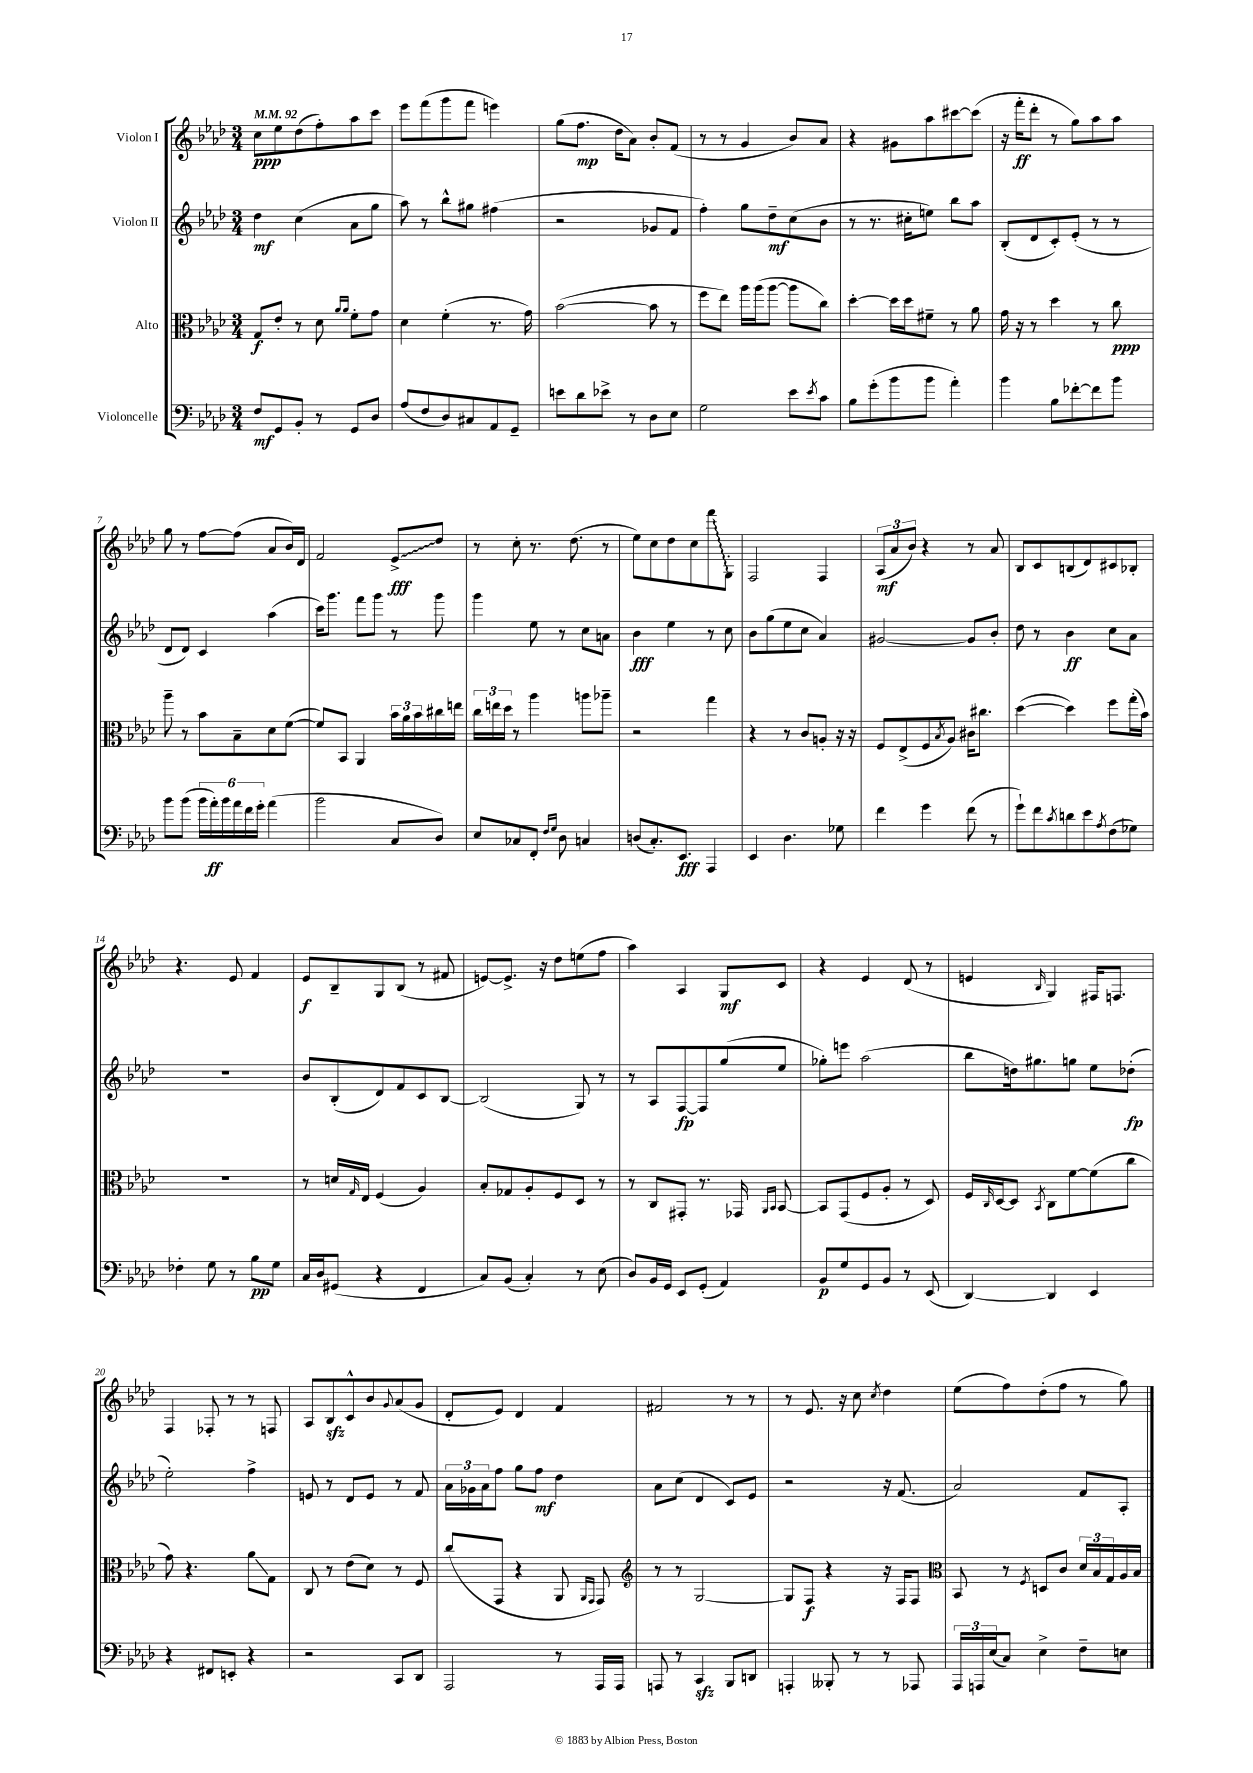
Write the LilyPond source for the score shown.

<<
\new StaffGroup <<
\new Staff = "s0" \with { instrumentName = "Violon I" } {
    \clef treble \key aes \major \numericTimeSignature \time 3/4 \tempo 4 = 92
    c''8\ppp ees''8 des''8( f''8-.) aes''8 c'''8 |
    ees'''8 f'''8( g'''8 f'''8 e'''4) |
    g''8( f''8.\mp des''16 aes'8) bes'8-. f'8( |
    r8 r8 g'4 bes'8) aes'8 |
    r4 gis'8 aes''8 cis'''8~ cis'''8( |
    r16 f'''16-.\ff des'''8-. r8 g''8) aes''8 aes''8 |
    g''8 r8 f''8~ f''8( aes'8 bes'16) des'16 |
    f'2 \once \override Glissando.style = #'zigzag ees'8->\glissando\fff des''8 |
    r8 c''8-. r8. des''8.( r8 |
    ees''8) c''8 des''8 c''8 \once \override Glissando.style = #'zigzag f'''8\glissando g8-. |
    f2 f4 |
    \tuplet 3/2 { aes8\mf( aes'8 bes'8) } r4 r8 aes'8 |
    bes8 c'8 b8( des'8) cis'8 bes8-. |
    r4. ees'8 f'4 |
    ees'8\f bes8-- g8 bes8( r8 fis'8 |
    e'8~) e'8.-> r16 des''8 e''8( f''8 |
    aes''4) aes4 g8\mf c'8 |
    r4 ees'4 des'8( r8 |
    e'4 \grace { bes16 } g4) fis16 f8. |
    f4 fes8-. r8 r8 f8 |
    aes8 bes8\sfz c'8-^ bes'8 \appoggiatura { g'8 } aes'8( g'8 |
    des'8-. ees'8) des'4 f'4 |
    fis'2 r8 r8 |
    r8 ees'8. r16 c''8 \acciaccatura { c''8 } des''4 |
    ees''8( f''8) des''8-.( f''8 r8 g''8) \bar "|." |
}
\new Staff = "s1" \with { instrumentName = "Violon II" } {
    \clef treble \key aes \major \numericTimeSignature \time 3/4
    des''4\mf c''4( aes'8 g''8 |
    aes''8) r8 bes''8-^ gis''8 fis''4( |
    r2 ges'8 f'8 |
    f''4-.) g''8 des''8--\mf c''8( bes'8 |
    r8 r8. cis''16-. e''8) bes''8 aes''8 |
    bes8-.( des'8 c'8-.) ees'8-.( r8 r8 |
    des'8 des'8) c'4 aes''4( |
    c'''16) g'''8. f'''8 g'''8 r8 g'''8 |
    g'''4 ees''8 r8 c''8 a'8 |
    bes'4\fff ees''4 r8 c''8 |
    bes'8 g''8( ees''8 c''8 aes'4) |
    gis'2~ gis'8 bes'8-. |
    des''8 r8 bes'4\ff c''8 aes'8 |
    R2. |
    bes'8 bes8-.( des'8) f'8 c'8 bes8~ |
    bes2( g8) r8 |
    r8 aes8 f8~\fp f8 g''8( ees''8 |
    ges''8-.) e'''8 aes''2( |
    bes''8 d''16) gis''8. g''8 ees''8 des''8-.\fp( |
    ees''2-.) f''4-> |
    e'8 r8 des'8 e'8 r8 f'8 |
    \tuplet 3/2 { aes'16 ges'16 aes'16 } f''8 g''8 f''8\mf des''4 |
    aes'8 c''8( des'4 c'8) ees'8 |
    r2 r16 f'8.( |
    aes'2) f'8 aes8-. \bar "|." |
}
\new Staff = "s2" \with { instrumentName = "Alto" } {
    \clef alto \key aes \major \numericTimeSignature \time 3/4
    g8\f ees'8-. r8 des'8 \grace { aes'16 aes'16 } f'8-. g'8 |
    des'4 f'4-.( r8. g'16) |
    bes'2~( bes'8 r8 |
    f''8 ees''8) aes''16 aes''16( aes''8~ aes''8 c''8) |
    des''4~-. des''16 des''16 fis'8-- r8 aes'8 |
    g'16 r16 r8 des''4 r8 c''8\ppp |
    aes''8-- r8 bes'8 bes8-- des'8 f'8~( |
    f'8) bes,8 aes,4 \tuplet 3/2 { bes'16 aes'16 bes'16 } cis''16 e''16 |
    \tuplet 3/2 { c''16 e''16 des''16 } r8 aes''4 a''8 aes''8-- |
    r2 g''4 |
    r4 r8 c'8 a8-. r16 r16 |
    f8 ees8->( f8 \acciaccatura { bes8 } aes8) cis'16 cis''8. |
    des''4~( des''4) f''8 g''16-.( bes'16) |
    R2. |
    r8 d'16 \grace { g16 } ees16 f4( aes4) |
    bes8-. ges8 aes8-. f8 des8 r8 |
    r8 c8 gis,8-. r8. ges,16 \grace { aes,16 bes,16 } bes,8~ |
    bes,8 g,8( f8 aes8-. r8 des8) |
    f16 \grace { c16 } des16~ des8 \acciaccatura { bes,8 } c8 f'8~ f'8( c''8 |
    g'8) r4. aes'8\glissando g8 |
    c8 r8 ees'8( des'8) r8 f8 |
    c''8( g,8 r4 aes,8 \grace { aes,16 g,16 } g,8) |
    \clef treble r8 r8 g2~ |
    g8 f8\f r4 r16 f16 f8 |
    \clef alto bes,8 r8 \acciaccatura { f8 } d8 c'8 \tuplet 3/2 { des'16 bes16 g16 } aes16 bes16 \bar "|." |
}
\new Staff = "s3" \with { instrumentName = "Violoncelle" } {
    \clef bass \key aes \major \numericTimeSignature \time 3/4
    f8\mf g,8 bes,8-. r8 g,8 des8 |
    aes8( f8 des8) cis8 aes,8 g,8-- |
    e'8 des'8 ees'8-> r8 des8 ees8 |
    g2 ees'8 \acciaccatura { ees'8 } c'8 |
    bes8 g'8-.( bes'8 bes'8 aes'4-.) |
    bes'4 bes8 fes'8~-. fes'8 bes'8 |
    bes'8 bes'8( \tuplet 6/4 { bes'16 aes'16-.\ff) bes'16 aes'16 f'16 g'16-. } aes'4( |
    bes'2 c8 des8) |
    ees8 ces8 f,8-. \grace { f16 g16 } des8 c4 |
    d8( c8.-.) ees,8.\fff aes,,4 |
    ees,4 des4. ges8 |
    f'4 g'4 f'8( r8 |
    g'8-!) f'8 \acciaccatura { c'8 } d'8 ees'8 \acciaccatura { aes8 } f8( ges8) |
    fes4-. g8 r8 bes8\pp g8 |
    c16 des16 gis,8( r4 f,4 |
    c8) bes,8( c4-.) r8 ees8( |
    des8) bes,16 g,16 ees,8 g,8-.( aes,4) |
    bes,8\p g8 g,8 bes,8 r8 ees,8( |
    des,4~) des,4 ees,4 |
    r4 fis,8 e,8-. r4 |
    r2 c,8 des,8 |
    aes,,2 r8 aes,,16 aes,,16 |
    a,,8 r8 c,4\sfz bes,,8 d,8 |
    a,,4-. beses,,8-. r8 r8 aes,,8 |
    \tuplet 3/2 { aes,,16 a,,16 ees16( } c8) ees4-> f8-- e8 \bar "|." |
}
>>
>>
